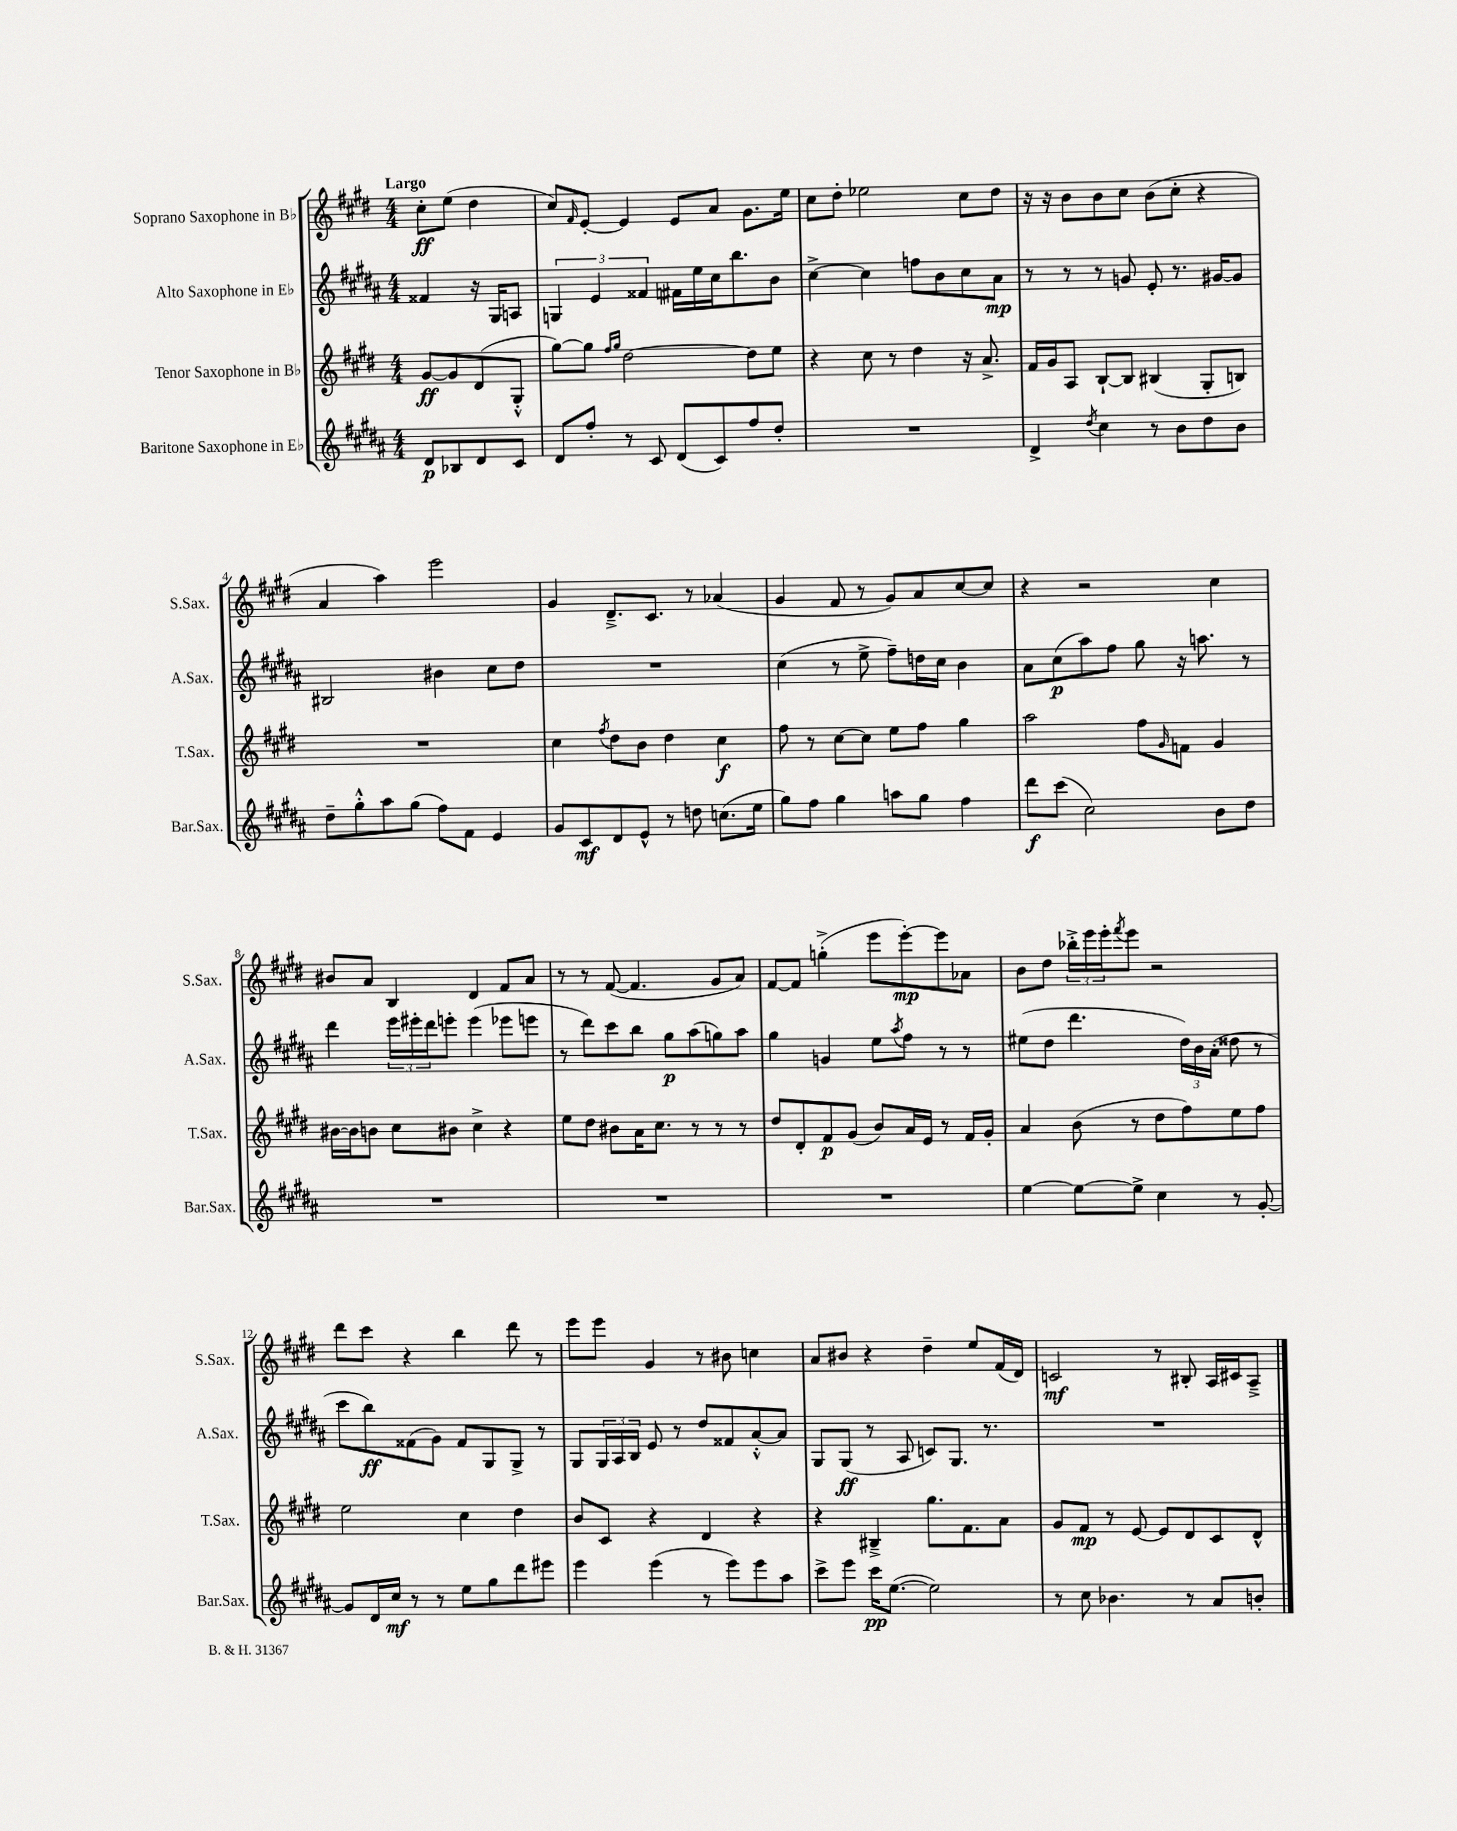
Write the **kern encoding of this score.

**kern	**kern	**kern	**kern
*staff4	*staff3	*staff2	*staff1
*clefG2	*clefG2	*clefG2	*clefG2
*k[f#c#g#d#a#]	*k[f#c#g#d#]	*k[f#c#g#d#a#]	*k[f#c#g#d#]
*M4/4	*M4/4	*M4/4	*M4/4
8d#	[8g#	4f##	8cc#'
8B-	8g#]	.	(8ee
8d#	(8d#	16r	4dd#
.	.	16G#	.
8c#	8G#'^^	8A	.
=	=	=	=
8d#	[8gg#)	6G	8cc#)
.	.	.	16qqf#
8ff#'	8gg#]	.	[8e'
.	.	6e	.
.	16qqff#	.	.
.	16qqgg#	.	.
8r	[2dd#	.	4e]
.	.	6f##	.
8c#	.	.	.
(8d#	.	16f#	8e
.	.	16ee	.
8c#)	.	16cc#	8a
.	.	8.bb	.
8ff#	8dd#]	.	8.g#
8dd#'	8ee	8b	.
.	.	.	16ee
=	=	=	=
1r	4r	[4cc#^	8cc#
.	.	.	8dd#'
.	8cc#	4cc#]	2ee-
.	8r	.	.
.	4dd#	8ff	.
.	.	8b	.
.	16r	8cc#	8cc#
.	8.a^	.	.
.	.	8a#	8dd#
=	=	=	=
4d#^	16f#	8r	16r
.	16g#	.	16r
.	8A	8r	8b
8qdd#	.	.	.
4cc#	[8B`	8r	8b
.	8B]	8g	8cc#
8r	(4B#	8e'	(8b
8b	.	8.r	8cc#'
8dd#	8G#'	.	4r
.	.	[16g#	.
8b	8B)	8g#]	.
=	=	=	=
8dd#~	1r	2B#	4a
8gg#'^^	.	.	.
8aa#	.	.	4aa)
(8gg#	.	.	.
8ff#)	.	4b#	2eee
8f#	.	.	.
4e	.	8cc#	.
.	.	8dd#	.
=	=	=	=
8g#	4cc#	1r	4g#
8c#	.	.	.
.	8qff#	.	.
8d#	8dd#	.	8.d#~^
8e^^	8b	.	.
.	.	.	8.c#
8r	4dd#	.	.
8dd	.	.	8r
(8.cc	4cc#	.	(4a-
16ee	.	.	.
=	=	=	=
8gg#)	8ff#	(4cc#	4g#
8ff#	8r	.	.
4gg#	[8cc#	8r	8f#
.	8cc#]	8ee^	8r
8aa	8ee	8ff#~)	8g#)
8gg#	8ff#	16dd	8a
.	.	16cc#	.
4ff#	4gg#	4b	[8cc#
.	.	.	8cc#]
=	=	=	=
8ddd#	2aa	8a#	4r
(8ccc#	.	(8cc#	.
2cc#)	.	8aa#)	2r
.	.	8ff#	.
.	8ff#	8gg#	.
.	16qqg#	.	.
.	8f	16r	.
.	.	8.aa	.
8b	4g#	.	4cc#
8dd#	.	8r	.
=	=	=	=
1r	[16b#	4ddd#	8b#
.	16b#]	.	.
.	8b	.	8a
.	8cc#	24eee	4B
.	.	24eee#'	.
.	.	24ddd#	.
.	8b#	8eee'	.
.	4cc#^	(4eee	4d#
.	4r	8eee-	8f#
.	.	8eee	8a
=	=	=	=
1r	8ee	8r	8r
.	8dd#	8ddd#)	8r
.	8b#	8ccc#	([8f#
.	16a	8bb	4.f#]
.	8.cc#	.	.
.	.	8gg#	.
.	8r	(8aa#	.
.	8r	8gg)	8g#
.	8r	8aa#	8a)
=	=	=	=
1r	8dd#	4gg#	[8f#
.	8d#'	.	8f#]
.	8f#	4g	(4gg'^
.	(8g#	.	.
.	8b)	8ee	8eee
.	.	8qaa#	.
.	16a	8ff#	[8eee')
.	16e	.	.
.	8r	8r	8eee]
.	16f#	8r	8a-
.	16g#'	.	.
=	=	=	=
[4ee	4a	(8ee#	8b
.	.	8dd#	8dd#
8ee_	(8b	4.ddd#	24bb-'^
.	.	.	24eee
.	.	.	24eee'
.	.	.	8qfff#
8ee^]	8r	.	8eee
4cc#	8dd#	.	2r
.	8ff#)	24dd#)	.
.	.	24b	.
.	.	(24a#'	.
8r	8ee	8dd##	.
[8g#'	8ff#	8r	.
=	=	=	=
8g#]	2ee	8ccc#	8ddd#
16d#	.	8bb)	8ccc#
16cc#	.	.	.
8r	.	(8f##	4r
8r	.	8g#)	.
8ee	4cc#	8f##	4bb
8gg#	.	8G#	.
8ddd#	4dd#	8G#^	8ddd#
8eee#	.	8r	8r
=	=	=	=
4eee	8b	8G#	8eee
.	8c#	24G#	8eee
.	.	24A#	.
.	.	24B	.
(4eee	4r	8e	4g#
.	.	8r	.
8r	4d#	8dd#	8r
8eee)	.	8f##	8b#
8eee	4r	[8a#'^^	4cc
8aa#	.	8a#]	.
=	=	=	=
8ccc#^	4r	8G#	8a
8eee	.	(8G#	8b#
16ccc#	4B#~^	8r	4r
([8.ee	.	.	.
.	.	8A#	.
2ee])	8.gg#	8c)	4dd#~
.	.	8.G#	.
.	8.f#	.	.
.	.	.	8ee
.	.	8.r	.
.	8a	.	(16f#
.	.	.	16d#)
=	=	=	=
8r	8g#	1r	2c
8cc#	8f#	.	.
4.b-	8r	.	.
.	[8e	.	.
.	8e]	.	8r
8r	8d#	.	8B#'
8a#	8c#	.	16A
.	.	.	16c#
8b'	8d#^^	.	8A~^
==	==	==	==
*-	*-	*-	*-
